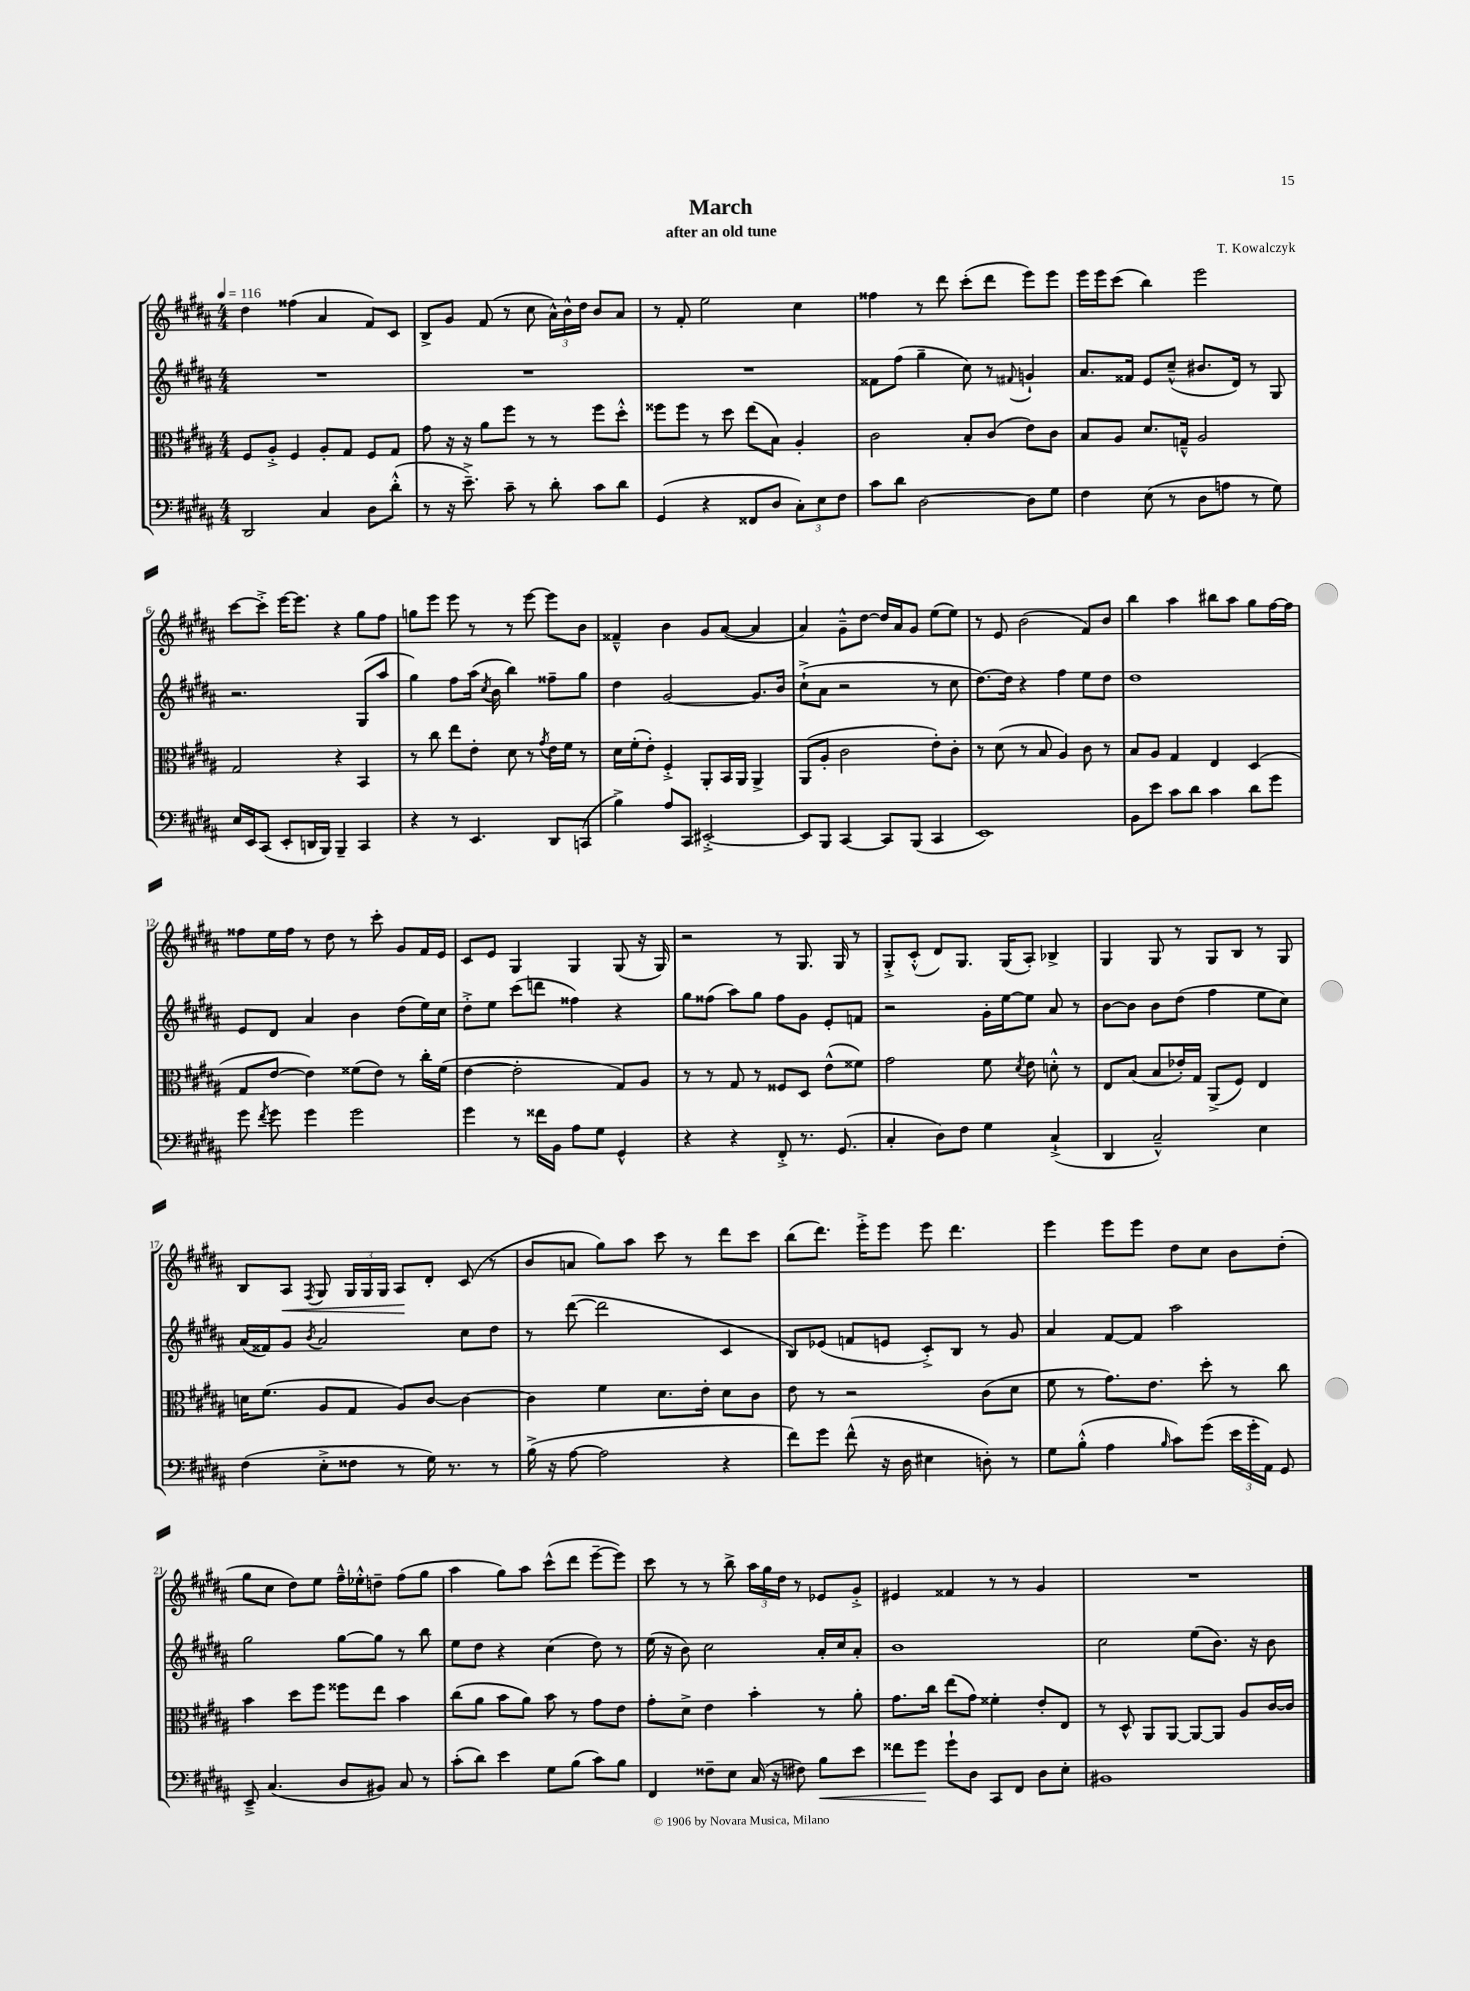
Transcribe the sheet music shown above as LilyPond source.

\header { title = "March" composer = "T. Kowalczyk" subtitle = "after an old tune" }
<<
\new StaffGroup <<
\new Staff = "s0" {
    \clef treble \key b \major \numericTimeSignature \time 4/4 \tempo 4 = 116
    \autoBeamOff dis''4 fisis''4( ais'4 fis'8[) cis'8] |
    b8[-> gis'8] fis'8( r8 cis''8 \tuplet 3/2 { ais'16[-^) b'16-^ dis''16] } b'8[ ais'8] |
    r8 fis'8-. e''2 cis''4 |
    fisis''4 r8 dis'''8 cis'''8[-.( dis'''8] e'''8[) e'''8] |
    e'''16[ e'''16 cis'''8]( b''4) e'''2 |
    cis'''8[~ cis'''8]-.-> e'''16[~ e'''8.] r4 gis''8[ fis''8] |
    g''8[ e'''8] e'''8 r8 r8 e'''8~ e'''8[ b'8] |
    fisis'4---^ b'4 gis'8[ ais'8]~( ais'4 |
    ais'4) gis'8[---^ dis''8]~ dis''16[ ais'16 gis'8] e''8[( e''8]) |
    r8 e'8 b'2( fis'8[) b'8] |
    b''4 ais''4 bis''8[ ais''8] gis''8[ fis''16~ fis''16] |
    fisis''8[ e''16 fisis''16] r8 dis''8 r8 cis'''8-. gis'8[ fis'16 e'16] |
    cis'8[ e'8] gis4 gis4 gis8( r16 gis16) |
    r2 r8 gis8. gis16 r8 |
    gis8[-.-> cis'8]-.-^( dis'8[) gis8.] gis16[( ais8]-.) bes4-> |
    gis4 gis8 r8 gis8[ b8] r8 gis8 |
    b8[ ais8]\< \acciaccatura { fis8 } gis8 \tuplet 3/2 { gis16[ gis16 gis16] } ais8[\! dis'8]-. cis'8( r8 |
    b'8[ a'8] gis''8[) ais''8] cis'''8 r8 dis'''8[ cis'''8] |
    b''8[( dis'''8.]) e'''16[-.-> e'''8] e'''8 dis'''4. |
    e'''4 e'''8[ e'''8] dis''8[ cis''8] b'8[ dis''8]-.( |
    gis''8[ cis''8] dis''8[) e''8] fis''16[---^ ees''16-.-^ d''8]-- fis''8[( gis''8] |
    ais''4 gis''8[) ais''8] cis'''8[-^( dis'''8] e'''8[~-- e'''8]) |
    cis'''8 r8 r8 b''8-> \tuplet 3/2 { ais''16[ gis''16 dis''16] } r8 ees'8[ gis'8]-.-> |
    eis'4 fisis'4 r8 r8 gis'4 |
    R1 \bar "|." |
}
\new Staff = "s1" {
    \clef treble \key b \major \numericTimeSignature \time 4/4
    \autoBeamOff R1 |
    R1 |
    R1 |
    fisis'8[ fis''8]( gis''4-- cis''8) r8 \appoggiatura { fis'8 } g'4-! |
    ais'8.[ fisis'16] e'8[ cis''8]---^( bis'8.[ dis'16]) r8 gis8 |
    r2. gis8[( ais''8] |
    gis''4) fis''8[ ais''16]( \acciaccatura { cis''8 } b'16 b''4) fisis''8[-- gis''8] |
    dis''4 gis'2~ gis'8.[ b'16] |
    cis''8[-!->( ais'8] r2 r8 cis''8 |
    dis''8.[~) dis''16] r4 fis''4 e''8[ dis''8] |
    dis''1 |
    e'8[ dis'8] ais'4 b'4 dis''8[( e''16) cis''16] |
    dis''8[-.-> e''8] cis'''8[( d'''8] fisis''4) r4 |
    gis''8[ fisis''8]( ais''8[) gis''8] fisis''8[ gis'8] e'8[-. f'8] |
    r2 gis'16[-. e''16~ e''8] ais'8 r8 |
    b'8[~ b'8] b'8[ dis''8]( fis''4 e''8[ cis''8]) |
    ais'16[( fisis'16) gis'8] \acciaccatura { b'8 } ais'2 cis''8[ dis''8] |
    r8 dis'''8~( dis'''2 cis'4 |
    b8[) ees'8]( f'8[ e'8] cis'8[-.->) b8] r8 gis'8 |
    ais'4 fis'8[~ fis'8] ais''2 |
    gis''2 gis''8[~ gis''8] r8 b''8 |
    e''8[ dis''8] r4 cis''4( dis''8) r8 |
    e''16( r16 b'8) cis''2 ais'16[-. cis''16 ais'8]-. |
    b'1 |
    cis''2 e''8[( b'8.]) r16 b'8 \bar "|." |
}
\new Staff = "s2" {
    \clef alto \key b \major \numericTimeSignature \time 4/4
    \autoBeamOff fis8[ ais8]-.-> fis4 ais8[-. gis8] fis8[ gis8] |
    gis'8 r16 r16 ais'8[ fis''8] r8 r8 fis''8[ dis''8]-.-^ |
    fisis''8[ fisis''8] r8 dis''8 e''8[( b8]) ais4-. |
    cis'2 b8[-. cis'8]( e'8[) cis'8] |
    b8[ ais8] dis'8.[ g16]---^ ais2 |
    gis2 r4 b,4 |
    r8 cis''8 e''8[ e'8]-. dis'8 r8 \acciaccatura { gis'8 } e'16[ fis'16] r8 |
    dis'16[ fis'16-.( e'8]-.) fis4-.-> ais,8[-. b,16 ais,16] ais,4-> |
    ais,8[( ais8]-. cis'2 e'8[-.) cis'8]-. |
    r8 dis'8( r8 b8 ais4) cis'8 r8 |
    b8[ ais8] gis4 e4 dis4( |
    gis8[ e'8]~ e'4) fisis'8[( e'8]) r8 cis''16[-. fisis'16]( |
    e'4~ e'2-. gis8[) ais8] |
    r8 r8 gis8 r8 fisis8[ dis8] e'8[-^( fisis'8]) |
    gis'2 fis'8 \acciaccatura { dis'8 } e'8 d'8-.-^ r8 |
    e8[ b8]( b8[ ees'16-.) gis16] ais,8[->( fis8]) e4 |
    d'16[ fis'8.]( ais8[ gis8] ais8[) cis'8]~ cis'4~ |
    cis'4 fis'4 dis'8.[ e'16]-. dis'8[ cis'8] |
    e'8 r8 r2 cis'8[( dis'8] |
    fis'8 r8 gis'8.[) e'8.] dis''8-. r8 cis''8 |
    b'4 dis''8[ fis''8] fisis''8[ e''8] b'4 |
    cis''8[( ais'8] b'8[ ais'8]) b'8 r8 gis'8[ e'8] |
    gis'8[-. dis'8]-> e'4 b'4-. r8 ais'8-. |
    gis'8.[ cis''16] e''8[( gis'8]) fisis'4-. e'8[-. e8] |
    r8 dis8-^ ais,8[ ais,8]~ ais,8[~ ais,8] ais8[ cis'16~ cis'16] \bar "|." |
}
\new Staff = "s3" {
    \clef bass \key b \major \numericTimeSignature \time 4/4
    \autoBeamOff dis,2 cis4 dis8[ dis'8]-.-^( |
    r8 r16 e'8.--->) cis'8-- r8 dis'8-. cis'8[ dis'8] |
    gis,4( r4 fisis,8[ dis8] \tuplet 3/2 { cis8[-.) e8 fis8] } |
    cis'8[ dis'8] dis2~ dis8[ gis8] |
    fis4 e8( r8 dis8[ a8] r8 gis8) |
    e16[ e,16 cis,8]( e,8[-. d,16 b,,16]) b,,4-- cis,4 |
    r4 r8 e,4. dis,8[ c,8]( |
    b4->) ais8[ cis,8] eis,2~-.-> |
    eis,8[ b,,8] cis,4~ cis,8[ b,,8]( cis,4 |
    e,1) |
    b,8[ e'8] cis'8[ dis'8] cis'4 dis'8[ gis'8] |
    gis'8 \acciaccatura { fis'8 } gis'8 gis'4 gis'2 |
    gis'4 r8 fisis'16[ b,16] ais8[ gis8] gis,4-^ |
    r4 r4 fis,8-.-> r8. gis,8.( |
    cis4-. dis8[) fis8] gis4 cis4-!->( |
    dis,4 cis2---^) e4 |
    fis4( e8[-.-> fisis8] r8 gis16) r8. r8 |
    b16->( r16 ais8~ ais2 r4 |
    fis'8[) gis'8] fis'8-^( r16 dis16 eis4 d8-.) r8 |
    gis8[ b8]-.-^( ais4 \grace { b16 } cis'8[) gis'8]( \tuplet 3/2 { e'16[ gis'16-. ais,16]) } gis,8 |
    e,8---> cis4.( dis8[ bis,8]) cis8 r8 |
    cis'8[-.( dis'8]) e'4 gis8[ b8]( cis'8[) b8] |
    fis,4 fisis8[-- e8] cis16( r16 fis8) b8[\< e'8] |
    fisis'8[ gis'8]\! gis'8[-! dis8] cis,8[ fis,8] dis8[ e8]-. |
    bis,1 \bar "|." |
}
>>
>>
